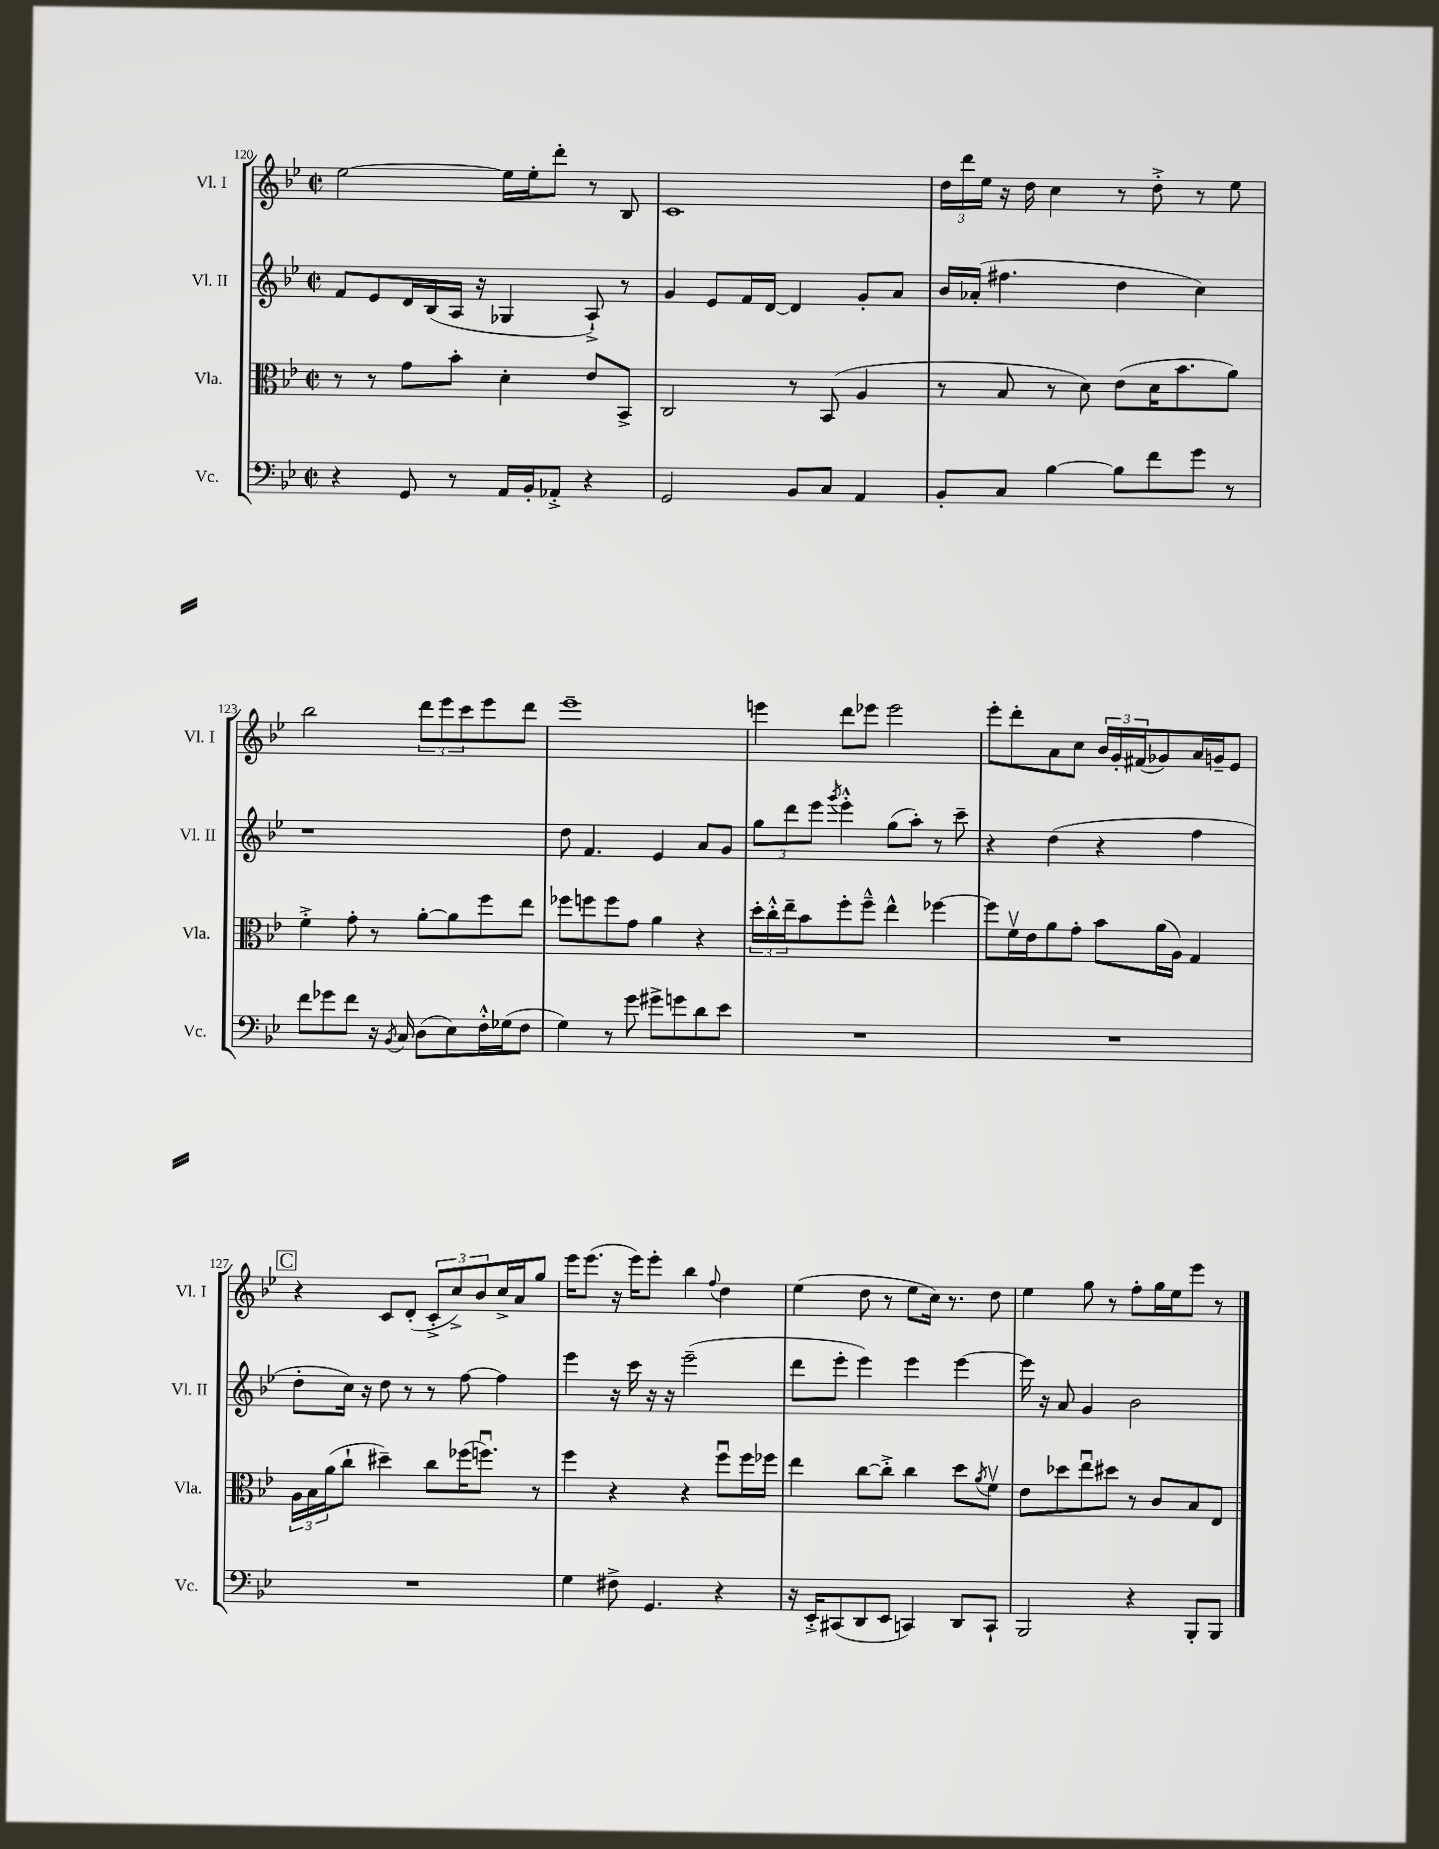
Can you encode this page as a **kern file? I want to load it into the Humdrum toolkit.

**kern	**kern	**kern	**kern
*staff4	*staff3	*staff2	*staff1
*clefF4	*clefC3	*clefG2	*clefG2
*k[b-e-]	*k[b-e-]	*k[b-e-]	*k[b-e-]
*M2/2	*M2/2	*M2/2	*M2/2
*met(c|)	*met(c|)	*met(c|)	*met(c|)
4r	8r	8f	[2ee-
.	8r	8e-	.
8GG	8g	16d	.
.	.	(16B-	.
8r	8b-'	16A	.
.	.	16r	.
16AA	4d'	4G-	16ee-]
16BB-'	.	.	16ee-'
8AA-'^	.	.	8ddd'
4r	8e-	8A`^)	8r
.	8BB-^	8r	8B-
=	=	=	=
2GG	2C	4g	1c
.	.	8e-	.
.	.	16f	.
.	.	[16d	.
8BB-	8r	4d]	.
8C	(8BB-	.	.
4AA	4A	8g'	.
.	.	8a	.
=	=	=	=
8BB-'	8r	16b-	24dd
.	.	.	24ddd
.	.	(16a-'	.
.	.	.	24ee-
8C	8B-	4.ff#	16r
.	.	.	16dd
[4B-	8r	.	4cc
.	8d)	.	.
8B-]	(8e-	4dd	8r
8f	16d	.	8dd'^
.	8.b-	.	.
8g	.	4cc)	8r
8r	8a)	.	8ee-
=	=	=	=
8f	4f'^	1r	2bb-
8g-	.	.	.
8f	8g'	.	.
16r	8r	.	.
8qBB-	.	.	.
16C	.	.	.
(8D	[8a'	.	12ddd
.	.	.	12eee-
8E-)	8a]	.	.
.	.	.	12ccc
16F'^^	8ff	.	8eee-
(16G-	.	.	.
8F	8ee-	.	8ddd
=	=	=	=
4G)	8ff-	8dd	1eee-~
.	8ff	4.f	.
8r	8ff	.	.
8g	8g	.	.
8g#^	4a	4e-	.
8g	.	.	.
8d	4r	8a	.
8e-	.	8g	.
=	=	=	=
1r	24dd'	12gg	4eee
.	24cc'^^	.	.
.	24ee-~	12ddd	.
.	8b-	.	.
.	.	12eee-	.
.	.	8qggg	.
.	8ff'	4eee-'^^	8ddd
.	8ff~^^	.	8eee-
.	4ee-^^	(8gg	2eee-
.	.	8aa')	.
.	[4ff-	8r	.
.	.	8ccc~	.
=	=	=	=
1r	8ff-]	4r	8eee-'
.	16fv	.	8ddd'
.	16e-	.	.
.	8a	(4dd	8a
.	8g'	.	8cc
.	8b-	4r	24b-
.	.	.	24g'
.	.	.	(24f#
.	(16a	.	8g-)
.	16A)	.	.
.	4G	4ff	16a
.	.	.	16g~
.	.	.	8e-
=	=	=	=
1r	24A	8dd'	4r
.	24B-	.	.
.	(24a	.	.
.	8cc`	16cc)	.
.	.	16r	.
.	4dd#~)	8dd	8c
.	.	8r	(8d'
.	8cc	8r	12c'^
.	.	.	12cc^)
.	(16ff-	[8ff	.
.	.	.	12b-
.	8.ffu)	.	.
.	.	4ff]	16cc^
.	.	.	16a
.	8r	.	8gg
=	=	=	=
4G	4ff	4eee-	16eee-
.	.	.	(8.eee-
8F#^	4r	16r	16r
.	.	16ccc	16eee-)
4.GG	.	16r	8eee-'
.	.	16r	.
.	4r	(2eee-~	4bb-
.	.	.	8qqff
4r	8ffu	.	4dd
.	16ff	.	.
.	16ff-	.	.
=	=	=	=
16r	4ee-	8ddd	(4ee-
16EE-'^	.	.	.
(8CC#	.	8eee-'	.
8DD	[8cc	4eee-)	8dd
8EE-	8cc'^]	.	8r
4CC)	4cc	4eee-	8ee-
.	.	.	16cc)
.	.	.	8.r
8DD	8dd	[4eee-	.
.	8qa	.	.
8CC`	8fv	.	8dd
=	=	=	=
2BBB-	8e-	16eee-]	4ee-
.	.	16r	.
.	8dd-	8a	.
.	8ee-u	4g	8gg
.	8dd#	.	8r
4r	8r	2b-	8ff'
.	8c	.	16gg
.	.	.	16ee-
8BBB-'	8B-	.	8eee-
8BBB-	8E-	.	8r
==	==	==	==
*-	*-	*-	*-
